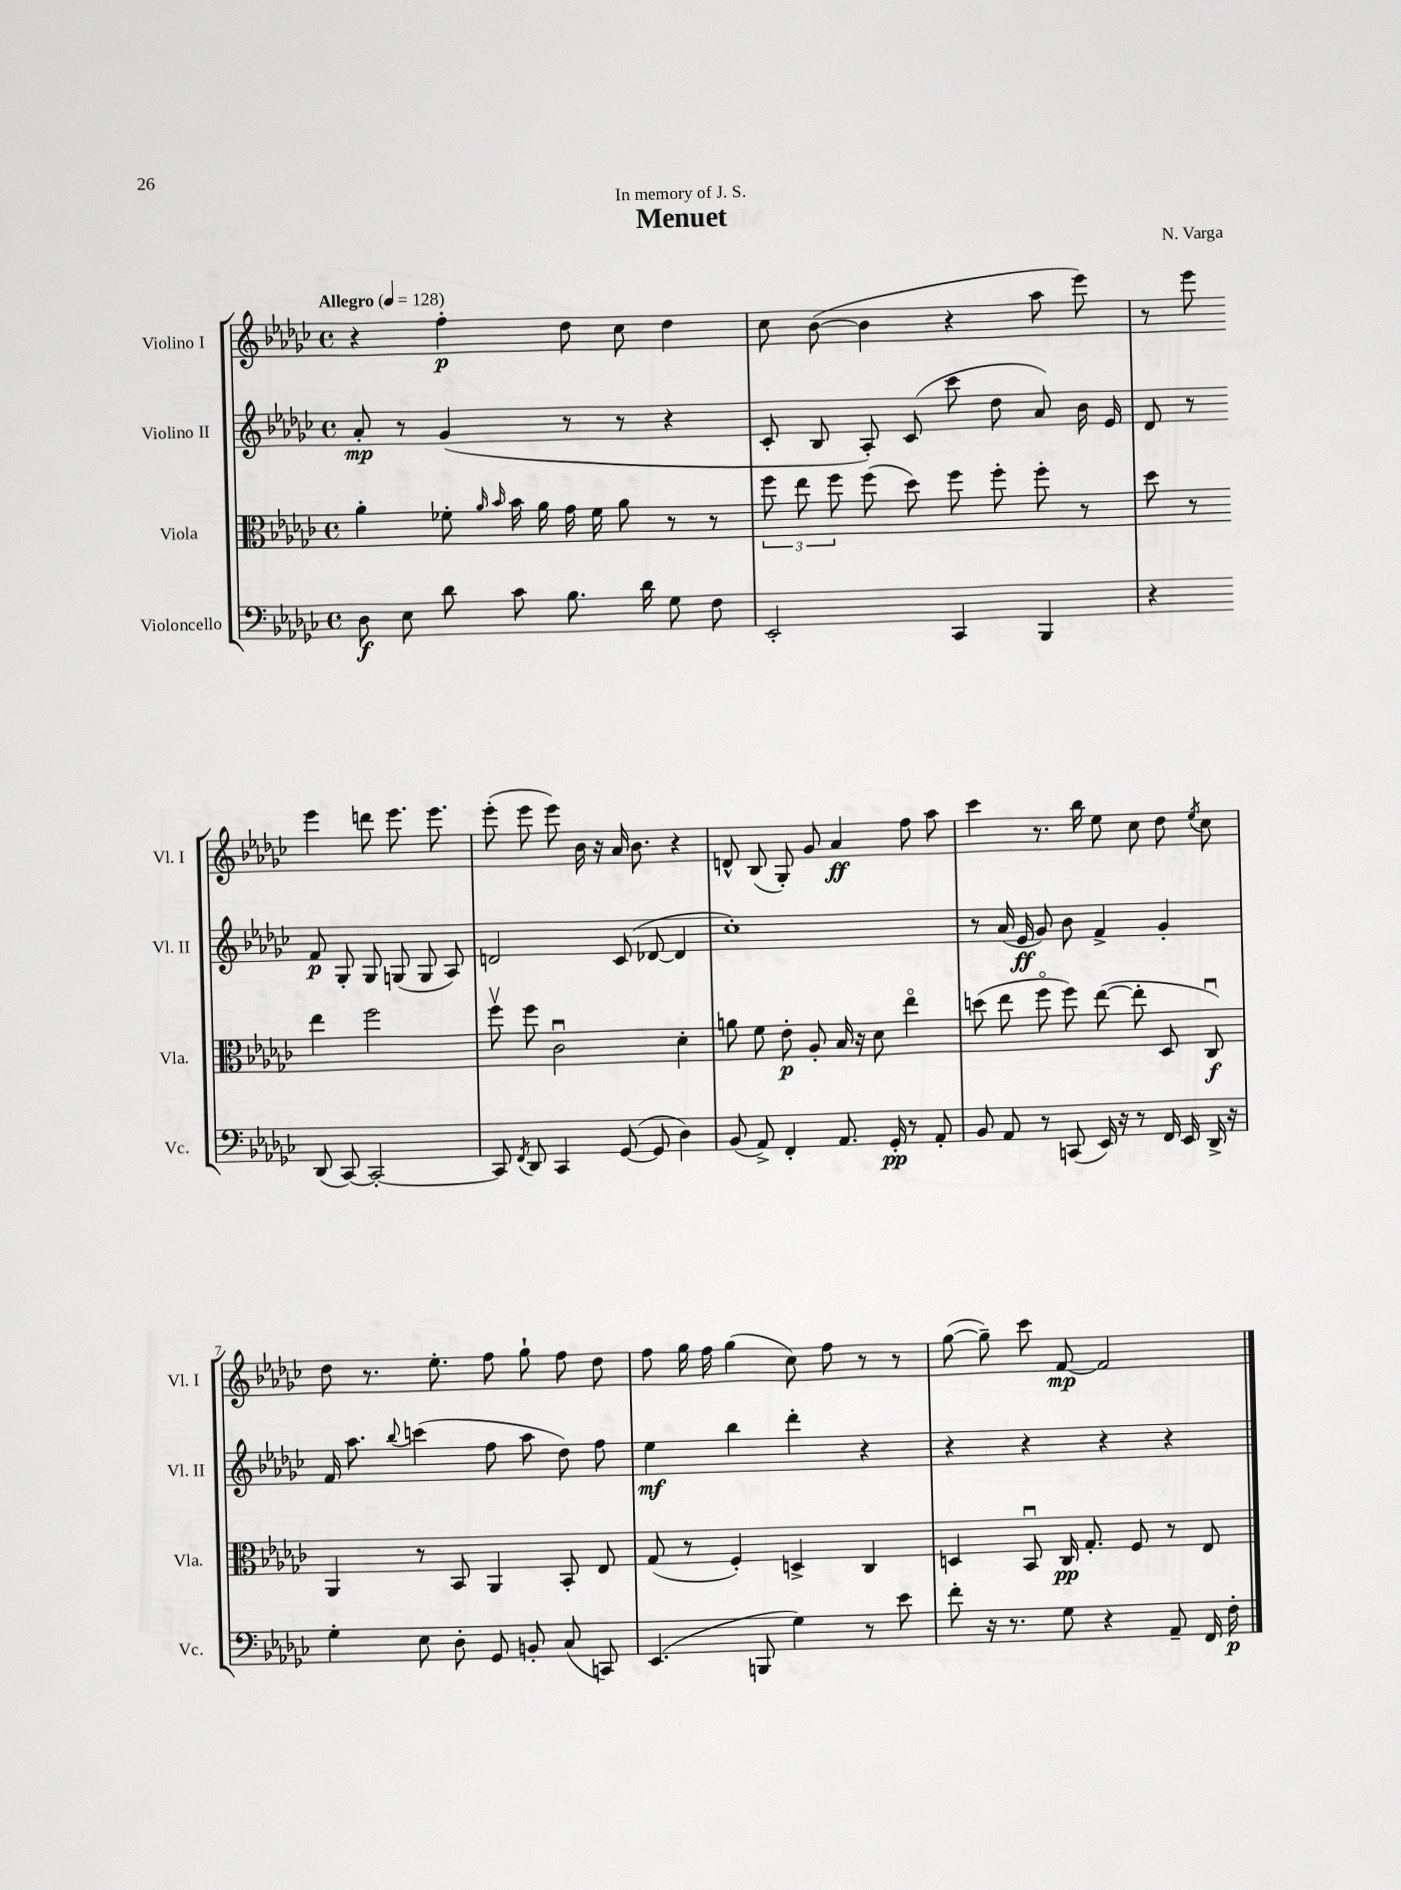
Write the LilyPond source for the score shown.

\header { title = "Menuet" composer = "N. Varga" dedication = "In memory of J. S." }
<<
\new StaffGroup <<
\new Staff = "s0" \with { instrumentName = "Violino I" shortInstrumentName = "Vl. I" } {
    \clef treble \key ges \major \defaultTimeSignature \time 4/4 \tempo "Allegro" 4 = 128
    \autoBeamOff r4 f''4-.\p des''8 ces''8 des''4 |
    ces''8 bes'8~( bes'4 r4 aes''8 ees'''8) |
    r8 ees'''8 ees'''4 d'''8 ees'''8. ees'''8. |
    ees'''8-.( ees'''8 ees'''8) bes'16 r16 aes'16 bes'8. r4 |
    d'8-^ bes8( ges8-.) ges'8 aes'4\ff f''8 aes''8 |
    ces'''4 r8. bes''16 ees''8 ces''8 des''8 \acciaccatura { ees''8 } ces''8 |
    des''8 r8. ees''8.-. f''8 ges''8-! f''8 des''8 |
    f''8 ges''16 f''16 ges''4( ces''8) f''8 r8 r8 |
    ges''8~( ges''8--) ces'''8 f'8~\mp f'2 \bar "|." |
}
\new Staff = "s1" \with { instrumentName = "Violino II" shortInstrumentName = "Vl. II" } {
    \clef treble \key ges \major \defaultTimeSignature \time 4/4
    \autoBeamOff aes'8-.\mp r8 ges'4( r8 r8 r4 |
    ces'8-. bes8 aes8-.) ces'8( ces'''8 des''8 aes'8) bes'16 ees'16 |
    des'8 r8 f'8\p ges8-. ges8 g8( g8 aes8) |
    d'2 ces'8( des'8~ des'4 |
    ces''1-.) |
    r8 aes'16( ees'16\ff ges'8) bes'8 f'4-> ges'4-. |
    f'16 aes''8. \appoggiatura { bes''8 } c'''4( f''8 aes''8 des''8) f''8 |
    ees''4\mf bes''4 des'''4-. r4 |
    r4 r4 r4 r4 \bar "|." |
}
\new Staff = "s2" \with { instrumentName = "Viola" shortInstrumentName = "Vla." } {
    \clef alto \key ges \major \defaultTimeSignature \time 4/4
    \autoBeamOff aes'4-. fes'8-. \grace { aes'16 bes'16 } bes'16 aes'16 ges'16 fes'16 aes'8 r8 r8 |
    \tuplet 3/2 { f''8 ees''8 f''8 } f''8( des''8) f''8 f''8-. f''8-. r8 |
    des''8 r8 ees''4 f''2 |
    f''8\upbow f''8 ces'2\downbow des'4-. |
    a'8 f'8 ees'8-.\p aes8-. bes16 r16 des'8 ees''4\flageolet |
    d''8( ees''8 f''8\flageolet f''8) ees''8~( ees''8-. des8 ces8\downbow\f) |
    aes,4 r8 bes,8 aes,4 bes,8-. ees8 |
    ges8( r8 f4-.) d4-> ces4 |
    d4 bes,8\downbow ces16\pp ges8.-. f8 r8 ees8 \bar "|." |
}
\new Staff = "s3" \with { instrumentName = "Violoncello" shortInstrumentName = "Vc." } {
    \clef bass \key ges \major \defaultTimeSignature \time 4/4
    \autoBeamOff des8\f ees8 des'8 ces'8 bes8. des'16 ges8 f8 |
    ees,2-. ces,4 bes,,4 |
    r4 des,8( ces,8~) ces,2~-. |
    ces,8 \acciaccatura { f,8 } des,8 ces,4 ges,8~( ges,8 des4) |
    bes,8( aes,8->) f,4-. aes,8. ges,16-.\pp r8 aes,8-. |
    bes,8 aes,8 r8 c,8( ees,16) r16 r8 f,16 ees,16 des,16-> r16 |
    ges4-. ees8 des8-. ges,8 b,8-. ces8( c,8) |
    ees,4.( b,,8 ges4) r8 ees'8 |
    f'8-. r16 r8. ges8 r4 aes,8-- f,16 f16-.\p \bar "|." |
}
>>
>>
